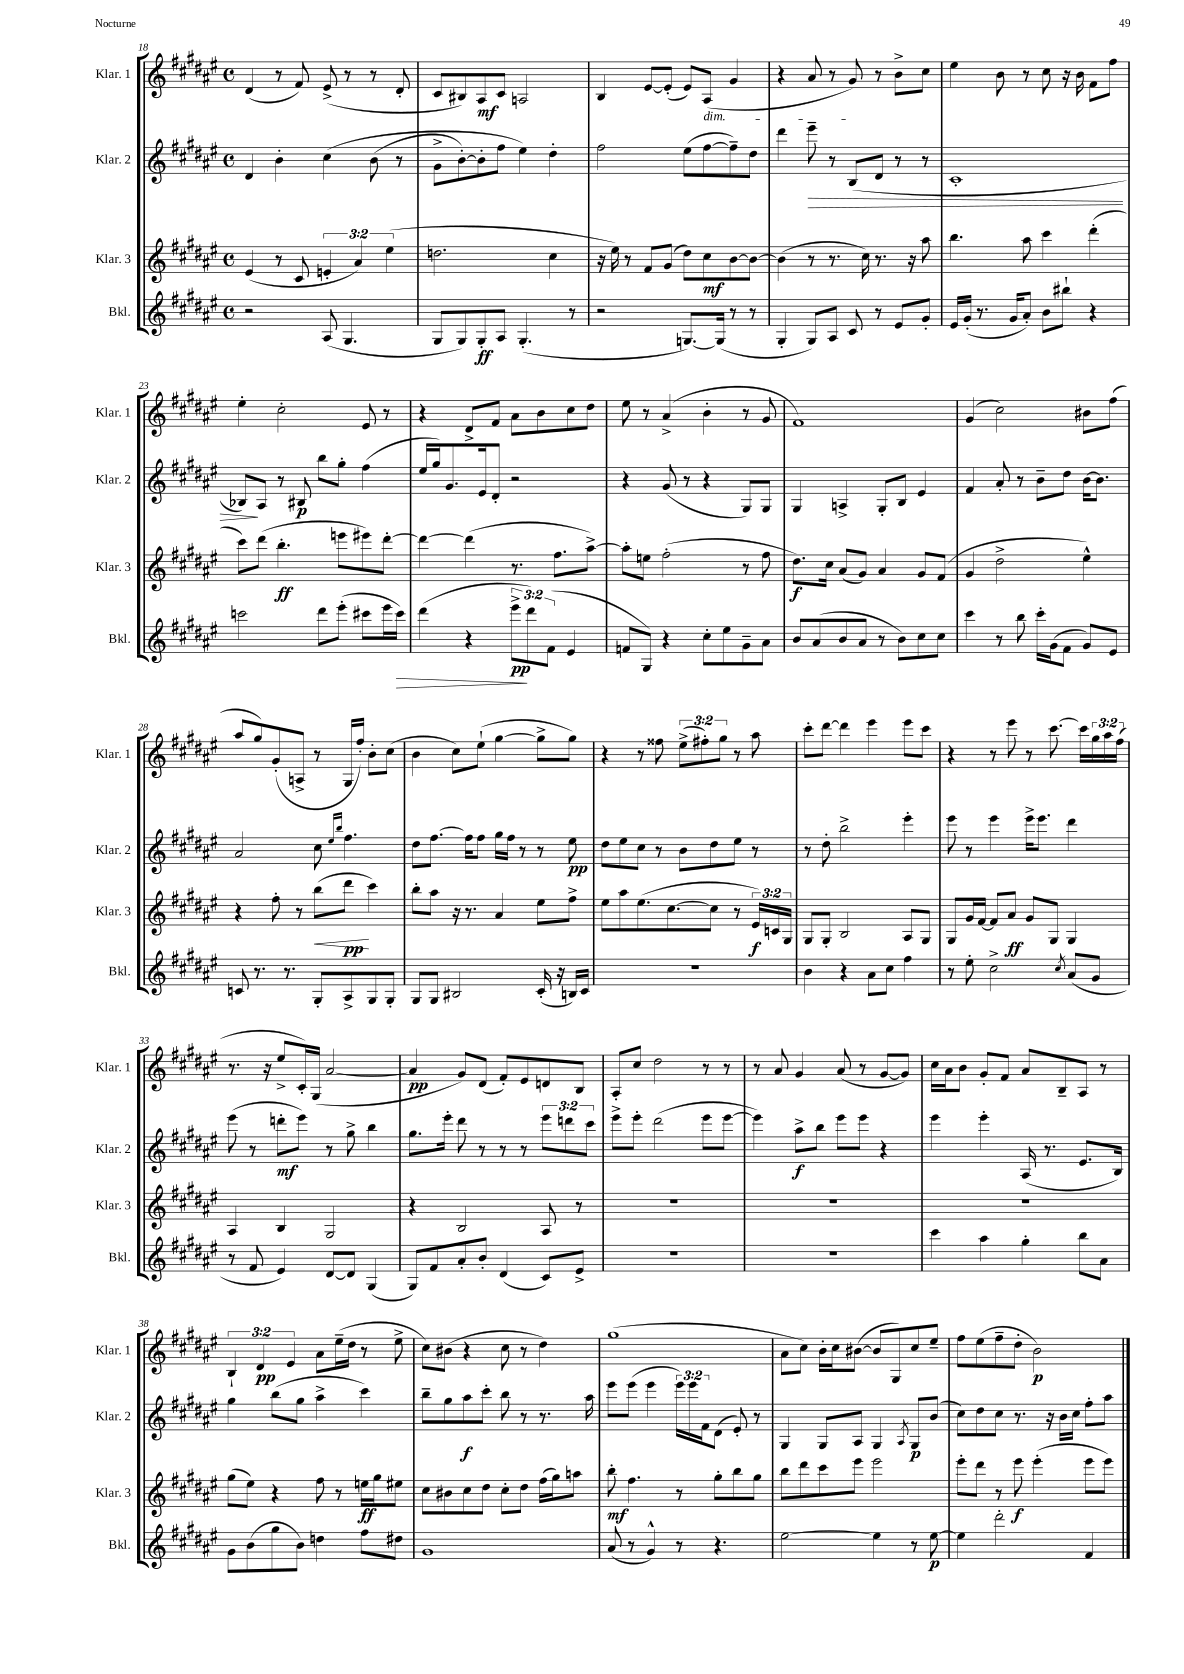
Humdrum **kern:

**kern	**kern	**kern	**kern
*staff4	*staff3	*staff2	*staff1
*clefG2	*clefG2	*clefG2	*clefG2
*k[f#c#g#d#a#e#]	*k[f#c#g#d#a#e#]	*k[f#c#g#d#a#e#]	*k[f#c#g#d#a#e#]
*M4/4	*M4/4	*M4/4	*M4/4
*met(c)	*met(c)	*met(c)	*met(c)
2r	(4e#/	4d#/	(4d#/
.	8r	4b'\	8r
.	8c#/	.	8f#/)
(8A#/	6e'/	&(4cc#\	(8e#^/
4.G#/	.	.	8r
.	6a#/)	.	.
.	.	(8b\	8r
.	(6ee#\	.	.
.	.	8r	8d#'/
=	=	=	=
8G#/L	2.dd\	8g#^\L	8c#/L
8G#/)	.	[8b'\)	8B#/)
8G#'/	.	8b'\]	8A#/
8A#/J	.	8ff#\J	8c#/J
(4.G#'/	.	4ee#\&)	2A/
.	4cc#\	4dd#'\	.
8r	.	.	.
=	=	=	=
2r	16r	2ff#\	4B/
.	16ee#\)	.	.
.	8r	.	.
.	8f#/L	.	[8e#/L
.	(8g#/J	.	(8e#'/]J
[8.G/L)	8dd#\L)	(8ee#\L	8e#/L)
.	8cc#\	[8ff#\	(8A#/J
(16G/]Jk	.	.	.
8r	[8b\	8ff#~\])	4g#/
8r	8b\_J	8dd#\J	.
=	=	=	=
4G#'/	(4b\]	4ddd#\	4r
8G#/L)	8r	8eee#~\	8a#/
8A#/J	8.r	8r	8r
8c#/	.	(8B/L	8g#/)
.	16cc#\)	.	.
8r	8.r	8d#/J	8r
8e#/L	.	8r	8b^\L
.	16r	.	.
8g#'/J	8aa#\	8r	8cc#\J
=	=	=	=
16e#/LL	4.bb\	1c#'	4ee#\
(16g#'/JJ	.	.	.
8.r	.	.	.
.	.	.	8b\
16g#/LK	.	.	.
8a#'/J)	8aa#\	.	8r
8b\L	4ccc#\	.	8cc#\
8bb#`\J	.	.	16r
.	.	.	16b\
4r	(4ddd#'\	.	8f#\L
.	.	.	8ff#\J
=	=	=	=
2ccc\	8ccc#\L)	8B-/L)	4ee#'\
.	(8ddd#\J	8A#/J	.
.	4.bb'\	8r	2cc#'\
.	.	8B#/	.
8ddd#\L	.	8bb\L	.
(8eee#'\J	8eee\L	8gg#'\J	.
8ccc#\L	8eee#\)	(4ff#\	8e#/
16eee#\L	[8ddd#'\J	.	8r
16ccc#\JJ)	.	.	.
=	=	=	=
(4ddd#\	4ddd#\_	16ee#/LL	4r
.	.	16gg#/J)	.
.	.	8.g#/	.
4r	(4ddd#\]	.	8d#^/L
.	.	16e#/k	.
.	.	8d#'/J	8f#/J
12eee#^\L	8.r	2r	8a#\L
12ddd#\)	.	.	.
.	.	.	8b\
(12f#\J	.	.	.
.	8.ff#\L	.	.
4e#/	.	.	8cc#\
.	[8aa#^\J)	.	8dd#\J
=	=	=	=
8f/L	8aa#'\]L	4r	8ee#\
8G#/J)	8ee\J	.	8r
4r	(2ff#'\	(8g#/	(4a#^/
.	.	8r	.
8cc#'\L	.	4r	4b'\
8ee#\	.	.	.
8g#~\	8r	8G#/L)	8r
8a#\J	8ff#\	8G#/J	8g#/
=	=	=	=
8b/L	8.dd#\L)	4G#/	1f#)
(8a#/	.	.	.
.	16cc#\Jk	.	.
8b/	(8a#/L	4A^/	.
8a#/J	8g#/J)	.	.
8r	4a#/	8G#'/L	.
8b\L)	.	8B/J	.
8cc#\	8g#/L	4e#/	.
8cc#\J	(8f#/J	.	.
=	=	=	=
4ccc#\	4g#/	4f#/	(4g#/
8r	2dd#^\	8a#'/	2cc#\)
8bb\	.	8r	.
16ccc#'\LL	.	8b~\L	.
(16g#\J	.	.	.
8f#\J	.	8dd#\J	.
8g#/L)	4ee#^^\)	[16b\LK	8b#\L
.	.	8.b\]J	.
8e#/J	.	.	(8ff#\J
=	=	=	=
8c/	4r	2a#/	8aa#/L
8.r	.	.	8gg#/)
.	8ff#'\	.	(8g#'/
8.r	.	.	.
.	8r	.	8A^/J
8G#'/L	(8bb\L	8cc#\	8r
.	.	16qqee#/LL	.
.	.	16qqbb/JJ	.
8A#^/	8ddd#\J	4.ff#\	16G#/LL
.	.	.	16ff#'/JJ)
8G#/	4ccc#\)	.	8b'\L
8G#'/J	.	.	(8cc#\J
=	=	=	=
8G#/L	8bb'\L	8dd#\L	4b\
8G#/J	8aa#\J	[8.ff#\J	.
2B#/	16r	.	8cc#\L)
.	8.r	16ff#\]LK	.
.	.	8ff#\J	(8ee#`\J
.	4a#/	16gg#\LL	[4gg#\
.	.	16ff#\JJ	.
.	.	8r	.
(16c#'/	8ee#\L	8r	8gg#^\]L
16r	.	.	.
16B/LL)	8ff#^\J	8ee#\	8gg#\J)
16c#/JJ	.	.	.
=	=	=	=
1r	8ee#\L	8dd#\L	4r
.	8aa#\	8ee#\	.
.	(8.ee#\	8cc#\J	8r
.	.	8r	8ff##\
.	[8.cc#\	.	.
.	.	8b\L	(12ee#^\L
.	.	.	12ff#'\)
.	8cc#\]J	8dd#\	.
.	.	.	12gg#\J
.	8r	8ee#\J	8r
.	24e#/LL)	8r	8aa#\
.	24c/	.	.
.	24G#/JJ	.	.
=	=	=	=
4b\	8G#/L	8r	8ccc#'\L
.	8G#'/J	8dd#'\	[8ddd#\J
4r	2B/	2bb^\	4ddd#\]
8a#\L	.	.	4eee#\
8cc#\J	.	.	.
4ff#\	8A#/L	4eee#'\	8eee#\L
.	8G#/J	.	8ccc#\J
=	=	=	=
8r	8G#/L	8eee#\	4r
8ee#'\	16g#/L	8r	.
.	[16f#/JJ	.	.
2cc#^\	8f#/]L	4eee#\	8r
.	8a#/J	.	8eee#\
.	8g#/L	16eee#^\LK	8r
.	.	8.eee#\J	.
.	8G#/J	.	[8.ccc#\
8qcc#/	.	.	.
(8a#/L	4G#/	4ddd#\	.
.	.	.	16ccc#\]LL
8g#/J	.	.	24gg#\
.	.	.	24aa#\
.	.	.	(24ff#\JJ
=	=	=	=
8r	4A#/	(8eee#\	8.r
8f#/	.	8r	.
.	.	.	16r
4e#/)	4B/	8ddd'\L	8ee#^/L
.	.	8eee#\J)	16c#'/L)
.	.	.	(16G#/JJ
[8d#/L	2G#/	8r	[2a#/
8d#/]J	.	8gg#^\	.
(4G#/	.	4bb\	.
=	=	=	=
8G#/L)	4r	8.gg#\L	4a#/]
8f#/	.	.	.
.	.	16eee#'\Jk	.
8a#'/	2B/	8ddd#\	8g#/L)
8b'/J	.	8r	(8d#/J
(4d#/	.	8r	8f#'/L)
.	.	8r	8e#/
8c#/L)	8A#/	12eee#\L	8d/
.	.	12ddd\	.
8e#^/J	8r	.	8B/J
.	.	12ccc#\J	.
=	=	=	=
1r	1r	8eee#^\L	8A#'/L
.	.	8eee#'\J	8cc#/J
.	.	(2ddd#\	2dd#\
.	.	8eee#\L	8r
.	.	[8eee#\J	8r
=	=	=	=
1r	1r	4eee#\])	8r
.	.	.	8a#/
.	.	8aa#^\L	4g#/
.	.	8bb\J	.
.	.	8eee#\L	(8a#/
.	.	8eee#\J	8r
.	.	4r	[8g#/L
.	.	.	8g#/]J)
=	=	=	=
4ccc#\	1r	4eee#\	16cc#\LL
.	.	.	16a#\J
.	.	.	8b\J
4aa#\	.	4eee#'\	8g#'/L
.	.	.	8f#/J
4gg#'\	.	(16A#/	8a#/L
.	.	8.r	.
.	.	.	8B~/
8bb\L	.	8.e#/L	8A#/J
8a#\J	.	.	8r
.	.	16B/Jk)	.
=	=	=	=
8g#\L	(8gg#\L	4gg#\	6B`/
(8b\	8ee#\J)	.	.
.	.	.	6d#/
8gg#\	4r	(8bb\L	.
.	.	.	6e#/
8b\J)	.	8gg#\J	.
4dd\	8ff#\	4aa#^\	8a#\L
.	8r	.	(16ee#~\L
.	.	.	16dd#\JJ
8ff#\L	16ee\LL	4ccc#\)	8r
.	16gg#\J	.	.
8dd#\J	8ee#\J	.	8ee#^\
=	=	=	=
1g#	8cc#\L	8bb~\L	8cc#\L)
.	8b#\	8gg#\	(8b#\J
.	8cc#\	8aa#\	4r
.	8dd#\J	8ccc#'\J	.
.	8cc#'\L	8bb\	8cc#\
.	8dd#\J	8r	8r
.	(16ff#\LL	8.r	4dd#\)
.	16gg#\J)	.	.
.	8aa\J	.	.
.	.	16aa#\	.
=	=	=	=
(8a#/	8bb'\	8eee#\L	(1gg#
8r	4.ff#\	(8eee#\J	.
4g#^^/)	.	4eee#\	.
8r	8r	24eee#\LL)	.
.	.	24eee#\	.
.	.	24f#\J	.
4.r	8gg#'\L	(8d#\J	.
.	8bb\	8e#'/)	.
.	8gg#\J	8r	.
=	=	=	=
[2ee#\	8bb\L	4G#/	8a#\L
.	8ddd#\	.	8cc#\J)
.	8ccc#\	8G#/L	16b'\LL
.	.	.	16cc#\J
.	8eee#\J	8A#/J	([8b#\J
4ee#\]	2eee#\	4G#/	8b#/]L
.	.	.	8G#/)
.	.	8qA#/	.
8r	.	8G#/L	8cc#/
[8ee#\	.	(8b/J	8ee#~/J
=	=	=	=
4ee#\]	8eee#'\L	8cc#\L)	8ff#\L
.	8ddd#\J	8dd#\	(8ee#\
2ddd#'\	8r	8cc#\J	8ff#~\
.	8eee#\	8.r	8dd#'\J
.	(4eee#'\	.	2b\)
.	.	16r	.
.	.	16b\LL	.
.	.	16cc#\JJ	.
4f#/	8eee#\L	8ff#'\L	.
.	8eee#\J)	8aa#\J	.
==	==	==	==
*-	*-	*-	*-
